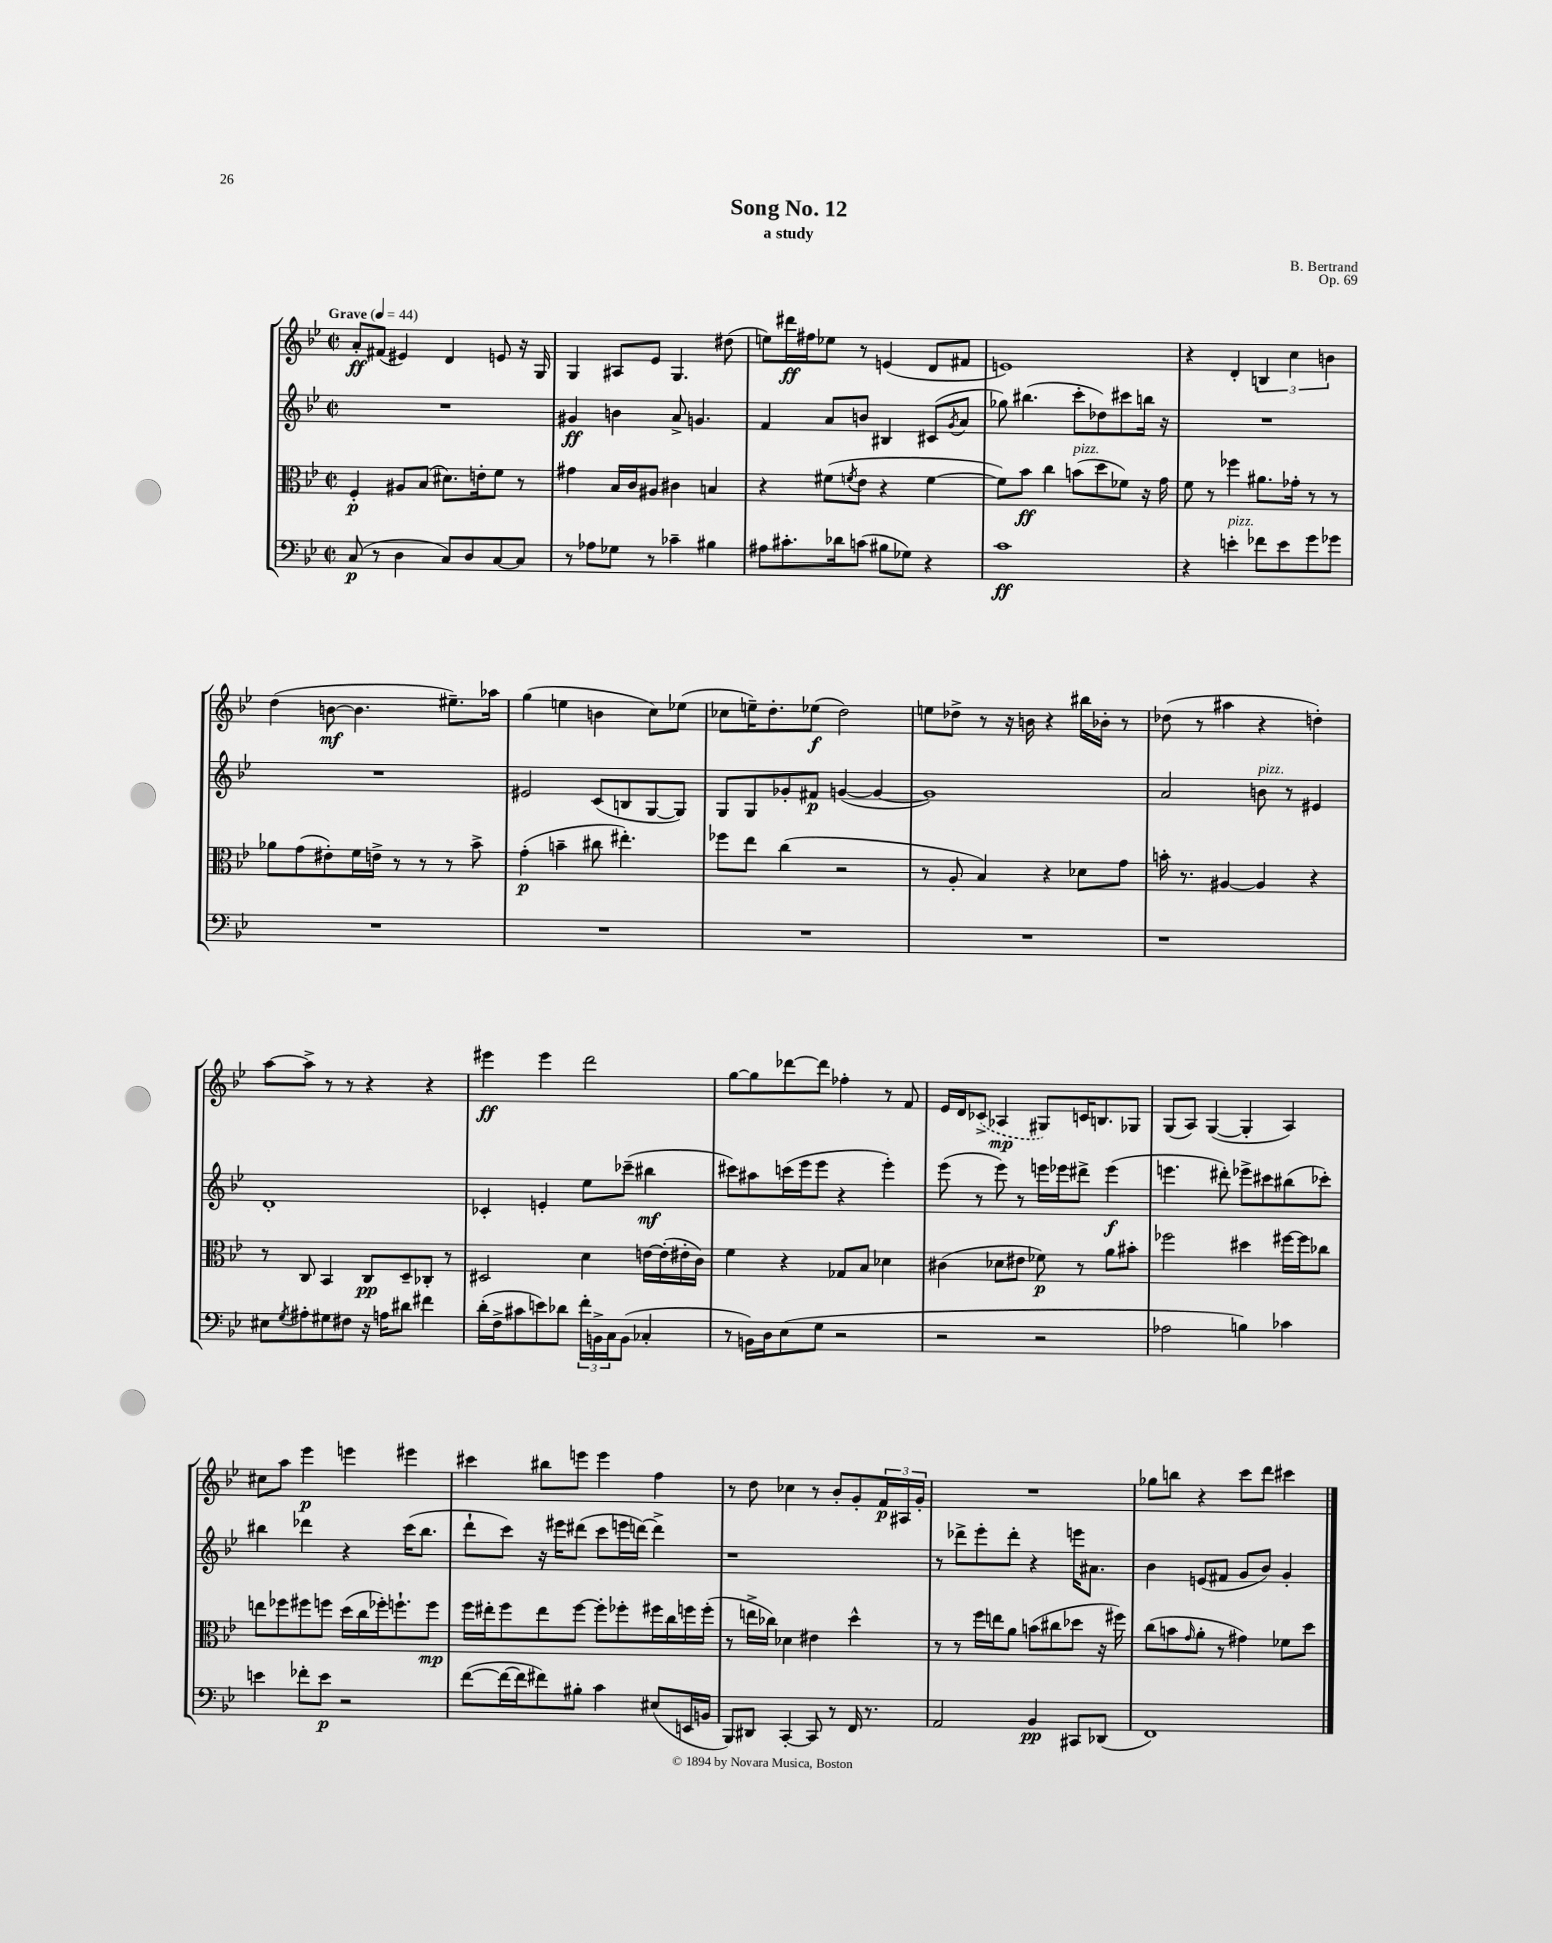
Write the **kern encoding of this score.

**kern	**dynam	**kern	**dynam	**kern	**dynam	**kern	**dynam
*part4	*part4	*part3	*part3	*part2	*part2	*part1	*part1
*staff4	*staff4	*staff3	*staff3	*staff2	*staff2	*staff1	*staff1
*clefF4	*	*clefC3	*	*clefG2	*	*clefG2	*
*k[b-e-]	*	*k[b-e-]	*	*k[b-e-]	*	*k[b-e-]	*
*M2/2	*	*M2/2	*	*M2/2	*	*M2/2	*
*met(c|)	*	*met(c|)	*	*met(c|)	*	*met(c|)	*
*MM44	*	*MM44	*	*MM44	*	*MM44	*
=1	=1	=1	=1	=1	=1	=1	=1
!	!	!	!	!	!	!LO:TX:a:B:t=Grave	!
(8C/	p	4F'/	p	1r	.	8a'/L	ff
8r	.	.	.	.	.	(8f#X/J	.
4D\	.	8A#X/L	.	.	.	4e#X/)	.
.	.	(8B-/J	.	.	.	.	.
8C/L)	.	8.d#X\L)	.	.	.	4d/	.
8D/	.	.	.	.	.	.	.
.	.	16en'\k	.	.	.	.	.
[8C/	.	8f\J	.	.	.	8en/	.
8C/J]	.	8r	.	.	.	16r	.
.	.	.	.	.	.	16G/	.
=2	=2	=2	=2	=2	=2	=2	=2
8r	.	4g#X\	.	4g#X/	ff	4G/	.
8A-X\L	.	.	.	.	.	.	.
8G-X\J	.	16B-/LL	.	4bn\	.	8A#X/L	.
.	.	16c/J	.	.	.	.	.
8r	.	8A#X/J	.	.	.	8e-/J	.
4c-X~\	.	4c#X\	.	8a^/	.	4.G/	.
.	.	.	.	4.gn/	.	.	.
4B#X\	.	4Bn/	.	.	.	.	.
.	.	.	.	.	.	(8dd#X\	.
=3	=3	=3	=3	=3	=3	=3	=3
8A#X\L	.	4r	.	4f/	.	8een\L)	.
8.c#X'\	.	.	.	.	.	16ddd#X\L	ff
.	.	.	.	.	.	16ff#X\J	.
.	.	(8f#X\L	.	8a/L	.	8ee-X\J	.
16d-X\k	.	.	.	.	.	.	.
.	.	8qfn/	.	.	.	.	.
(8cn\J	.	8e-\J	.	8bn/J	.	8r	.
8B#X\L	.	4r	.	4B#X/	.	(4en/	.
8G-X\J)	.	.	.	.	.	.	.
4r	.	[4f\	.	(8c#X/L	.	8d/L	.
.	.	.	.	8qg/	.	.	.
.	.	.	.	8a/J	.	8f#X/J	.
=4	=4	=4	=4	=4	=4	=4	=4
1c	ff	8f\L])	.	8gg-X\)	.	1en)	.
.	.	8b-\J	ff	(4.bb#X\	.	.	.
.	.	4cc\	.	.	.	.	.
!	!	!LO:TX:a:i:t=pizz.	!	!	!	!	!
.	.	(8bn\L	.	8ccc'\L	.	.	.
.	.	8dd\	.	8dd-X\)	.	.	.
.	.	8f-X\J)	.	8ccc#X\	.	.	.
.	.	16r	.	16bbn\Jk	.	.	.
.	.	16g\	.	16r	.	.	.
=5	=5	=5	=5	=5	=5	=5	=5
4r	.	8f\	.	1r	.	4r	.
.	.	8r	.	.	.	.	.
!LO:TX:a:i:t=pizz.	!	!	!	!	!	!	!
4en'\	.	4ff-X\	.	.	.	4d'/	.
8f-X\L	.	8.a#X\L	.	.	.	6Bn/	.
8e\	.	.	.	.	.	.	.
.	.	.	.	.	.	6cc\	.
.	.	16g-X'\Jk	.	.	.	.	.
8g\	.	8r	.	.	.	.	.
.	.	.	.	.	.	6bn\	.
8g-X\J	.	8r	.	.	.	.	.
!!LO:LB:g=z
=6	=6	=6	=6	=6	=6	=6	=6
1r	.	8a-X\L	.	1r	.	(4dd\	.
.	.	(8g\	.	.	.	.	.
.	.	8e#X'\)	.	.	.	[8bn\	mf
.	.	16f\L	.	.	.	4.b\]	.
.	.	16en^\JJ	.	.	.	.	.
.	.	8r	.	.	.	.	.
.	.	8r	.	.	.	.	.
.	.	8r	.	.	.	8.ee#X~\L)	.
.	.	8b-^\	.	.	.	.	.
.	.	.	.	.	.	16aa-X\Jk	.
=7	=7	=7	=7	=7	=7	=7	=7
1r	.	(4g'\	p	2e#X/	.	(4gg\	.
.	.	4bn~\	.	.	.	4een\	.
.	.	8cc#X\	.	(8c/L	.	4bn\	.
.	.	4.ee#X'\)	.	8Bn/	.	.	.
.	.	.	.	[8G/	.	8cc\L)	.
.	.	.	.	8G/J])	.	(8ee-X\J	.
=8	=8	=8	=8	=8	=8	=8	=8
1r	.	8ff-X\L	.	8G/L	.	8cc-X\L	.
.	.	8ee-\J	.	8G/	.	16een~\K)	.
.	.	.	.	.	.	8.dd'\	.
.	.	(4cc\	.	8g-X'/	.	.	.
.	.	.	.	8f#X/J	p	(8ee-X\J	f
.	.	2r	.	([4gn/	.	2dd\)	.
.	.	.	.	4g/_	.	.	.
=9	=9	=9	=9	=9	=9	=9	=9
1r	.	8r	.	1g])	.	8een\L	.
.	.	8A'/	.	.	.	8dd-X^\J	.
.	.	4B-/)	.	.	.	8r	.
.	.	.	.	.	.	16r	.
.	.	.	.	.	.	16bn\	.
.	.	4r	.	.	.	4r	.
.	.	8d-X\L	.	.	.	16bb#X\LL	.
.	.	.	.	.	.	16b-X'\JJ	.
.	.	8g\J	.	.	.	8r	.
=10	=10	=10	=10	=10	=10	=10	=10
1r	.	16bn'\	.	2a/	.	(8dd-X\	.
.	.	8.r	.	.	.	.	.
.	.	.	.	.	.	8r	.
.	.	[4A#X/	.	.	.	4aa#X\	.
!	!	!	!	!LO:TX:a:i:t=pizz.	!	!	!
.	.	4A#/]	.	8bn\	.	4r	.
.	.	.	.	8r	.	.	.
.	.	4r	.	4e#X/	.	4ddn'\)	.
!!LO:LB:g=z
=11	=11	=11	=11	=11	=11	=11	=11
8E#X\L	.	8r	.	1d'	.	[8aa\L	.
8qG/	.	.	.	.	.	.	.
8A#X'\	.	8C/	.	.	.	8aa^\J]	.
8G#X\	.	4BB-/	.	.	.	8r	.
8F#X\J	.	.	.	.	.	8r	.
16r	.	8C/L	pp	.	.	4r	.
16An\KL	.	.	.	.	.	.	.
8d#X\J	.	8D~/	.	.	.	.	.
4f#X\	.	8C-X'/J	.	.	.	4r	.
.	.	8r	.	.	.	.	.
=12	=12	=12	=12	=12	=12	=12	=12
(16d'\LL	.	2D#X/	.	4c-X'/	.	4eee#X\	ff
16F^\J	.	.	.	.	.	.	.
8c#X\	.	.	.	.	.	.	.
8en\)	.	.	.	4en'/	.	4eee#\	.
8d-X\J	.	.	.	.	.	.	.
24f'\LL	.	4d\	.	8ee-\L	.	2ddd\	.
24BBn^\	.	.	.	.	.	.	.
24C\J	.	.	.	.	.	.	.
(8BB\J	.	.	.	(8ccc-X~\J	.	.	.
4C-X'/	.	[16en\LL	.	4bb#X\	mf	.	.
.	.	(16e'\]	.	.	.	.	.
.	.	16e#X'\	.	.	.	.	.
.	.	16c\JJ)	.	.	.	.	.
=13	=13	=13	=13	=13	=13	=13	=13
8r	.	4f\	.	8ccc#X\L)	.	[8gg\L	.
16BBn\LL)	.	.	.	8aa#X\	.	8gg\]	.
16D\J	.	.	.	.	.	.	.
(8E-\	.	4r	.	(16cccn\L	.	[8ddd-X\	.
.	.	.	.	16eee-\J	.	.	.
8G\J	.	.	.	8eee-\J	.	8ddd-\J]	.
2r	.	8G-X/L	.	4r	.	4ff-X'\	.
.	.	8B-/J	.	.	.	.	.
.	.	4d-X\	.	4eee-'\)	.	8r	.
.	.	.	.	.	.	8f/	.
=14	=14	=14	=14	=14	=14	=14	=14
2r	.	(4c#X\	.	(8eee-\	.	16e-/LL	.
.	.	.	.	.	.	16d/J	.
.	.	.	.	8r	.	(8c-X^/J	.
.	.	8d-X\L	.	8eee-\)	.	4A-X/	mp
.	.	8e#X\J	.	8r	.	.	.
2r	.	8f-X\)	p	16eeen\LL	.	8G#X/L)	.
.	.	.	.	16eee-X\J	.	.	.
.	.	8r	.	8ddd#X^\J	.	16cn/K	.
.	.	.	.	.	.	8.Bn/	.
.	.	8a\L	.	(4eee-\	f	.	.
.	.	8b#X'\J	.	.	.	8G-X/J	.
=15	=15	=15	=15	=15	=15	=15	=15
2A-X\	.	2ff-X\	.	4.eeen\	.	(8G/L	.
.	.	.	.	.	.	8A/J)	.
.	.	.	.	.	.	([4G/	.
.	.	.	.	8ddd#X'\)	.	.	.
4Bn\)	.	4dd#X\	.	8eee-X^\L	.	4G'/]	.
.	.	.	.	8ccc#X\	.	.	.
4c-X\	.	[16ff#X\LL	.	(8bb#X\	.	4A/)	.
.	.	16ff#\J]	.	.	.	.	.
.	.	8cc-X\J	.	8ccc-X'\J)	.	.	.
!!LO:LB:g=z
=16	=16	=16	=16	=16	=16	=16	=16
4en\	.	8een\L	.	4bb#X\	.	8cc#X\L	.
.	.	8ff-X\	.	.	.	8aa\J	.
8f-X'\L	.	8ff#X\	.	4ddd-X\	.	4eee-\	p
8e\J	p	8ffn\J	.	.	.	.	.
2r	.	(16dd\LL	.	4r	.	4eeen\	.
.	.	16cc\	.	.	.	.	.
.	.	16ff-X'\J)	.	.	.	.	.
.	.	8.ffn`\	.	.	.	.	.
.	.	.	.	(16ccc\KL	.	4eee#X\	.
.	.	.	.	8.bb#\J	.	.	.
.	.	8ff\J	mp	.	.	.	.
=17	=17	=17	=17	=17	=17	=17	=17
([8f\L	.	16ff\LL	.	8ddd`\L	.	4ccc#X\	.
.	.	16ee#X'\J	.	.	.	.	.
16f\L_	.	8ff\	.	8ccc\J)	.	.	.
16f\J]	.	.	.	.	.	.	.
8f#X\)	.	8ee#\	.	16r	.	8bb#X\L	.
.	.	.	.	16eee#X\KL	.	.	.
8B#X'\J	.	[8ff\J	.	(8ddd#X\J	.	8eeen\J	.
4c\	.	8ff'\L]	.	8ccc\L	.	4eee\	.
.	.	8ff-X'\	.	16eeen\L	.	.	.
.	.	.	.	[16dddn\JJ)	.	.	.
(8E#X/L	.	16ff#X\L	.	4ddd^\]	.	4ff\	.
.	.	16cc\	.	.	.	.	.
16EEn/L	.	16ffn\	.	.	.	.	.
16BBn/JJ	.	(16ff'\JJ	.	.	.	.	.
=18	=18	=18	=18	=18	=18	=18	=18
8BBB-/L)	.	8r	.	1r	.	8r	.
8DD#X/J	.	16een^\LL	.	.	.	8dd\	.
.	.	16cc-X\JJ)	.	.	.	.	.
[4CC'/	.	4d-X\	.	.	.	4cc-X\	.
8CC/]	.	4e#X\	.	.	.	8r	.
8r	.	.	.	.	.	8b-'/L	.
16FF/	.	4dd^^\	.	.	.	8g'/	.
8.r	.	.	.	.	.	.	.
.	.	.	.	.	.	24f/L	p
.	.	.	.	.	.	24A#X/	.
.	.	.	.	.	.	24g'/JJ	.
=19	=19	=19	=19	=19	=19	=19	=19
2AA/	.	8r	.	8r	.	1r	.
.	.	8r	.	8ddd-X^\L	.	.	.
.	.	16ff\LL	.	8eee-'\	.	.	.
.	.	16een\J	.	.	.	.	.
.	.	8a\J	.	8ddd-'\J	.	.	.
4BB-/	pp	(8bn\L	.	4r	.	.	.
.	.	8cc#X\	.	.	.	.	.
8CC#X/L	.	8dd-X\J	.	16eeen\KL	.	.	.
.	.	.	.	8.a#X\J	.	.	.
(8DD-X/J	.	16r	.	.	.	.	.
.	.	16ff#X\)	.	.	.	.	.
=20	=20	=20	=20	=20	=20	=20	=20
1FF)	.	(8cc\L	.	4b-\	.	8gg-X\L	.
.	.	8bn\	.	.	.	8bbn\J	.
.	.	16qqg/	.	.	.	.	.
.	.	8a'\J	.	(8en/L	.	4r	.
.	.	8r	.	8f#X/J	.	.	.
.	.	4g#X\)	.	8g/L	.	8ccc\L	.
.	.	.	.	8b-/J)	.	8ddd\J	.
.	.	8f-X\L	.	4g'/	.	4ccc#X\	.
.	.	8dd\J	.	.	.	.	.
==	==	==	==	==	==	==	==
*-	*-	*-	*-	*-	*-	*-	*-
